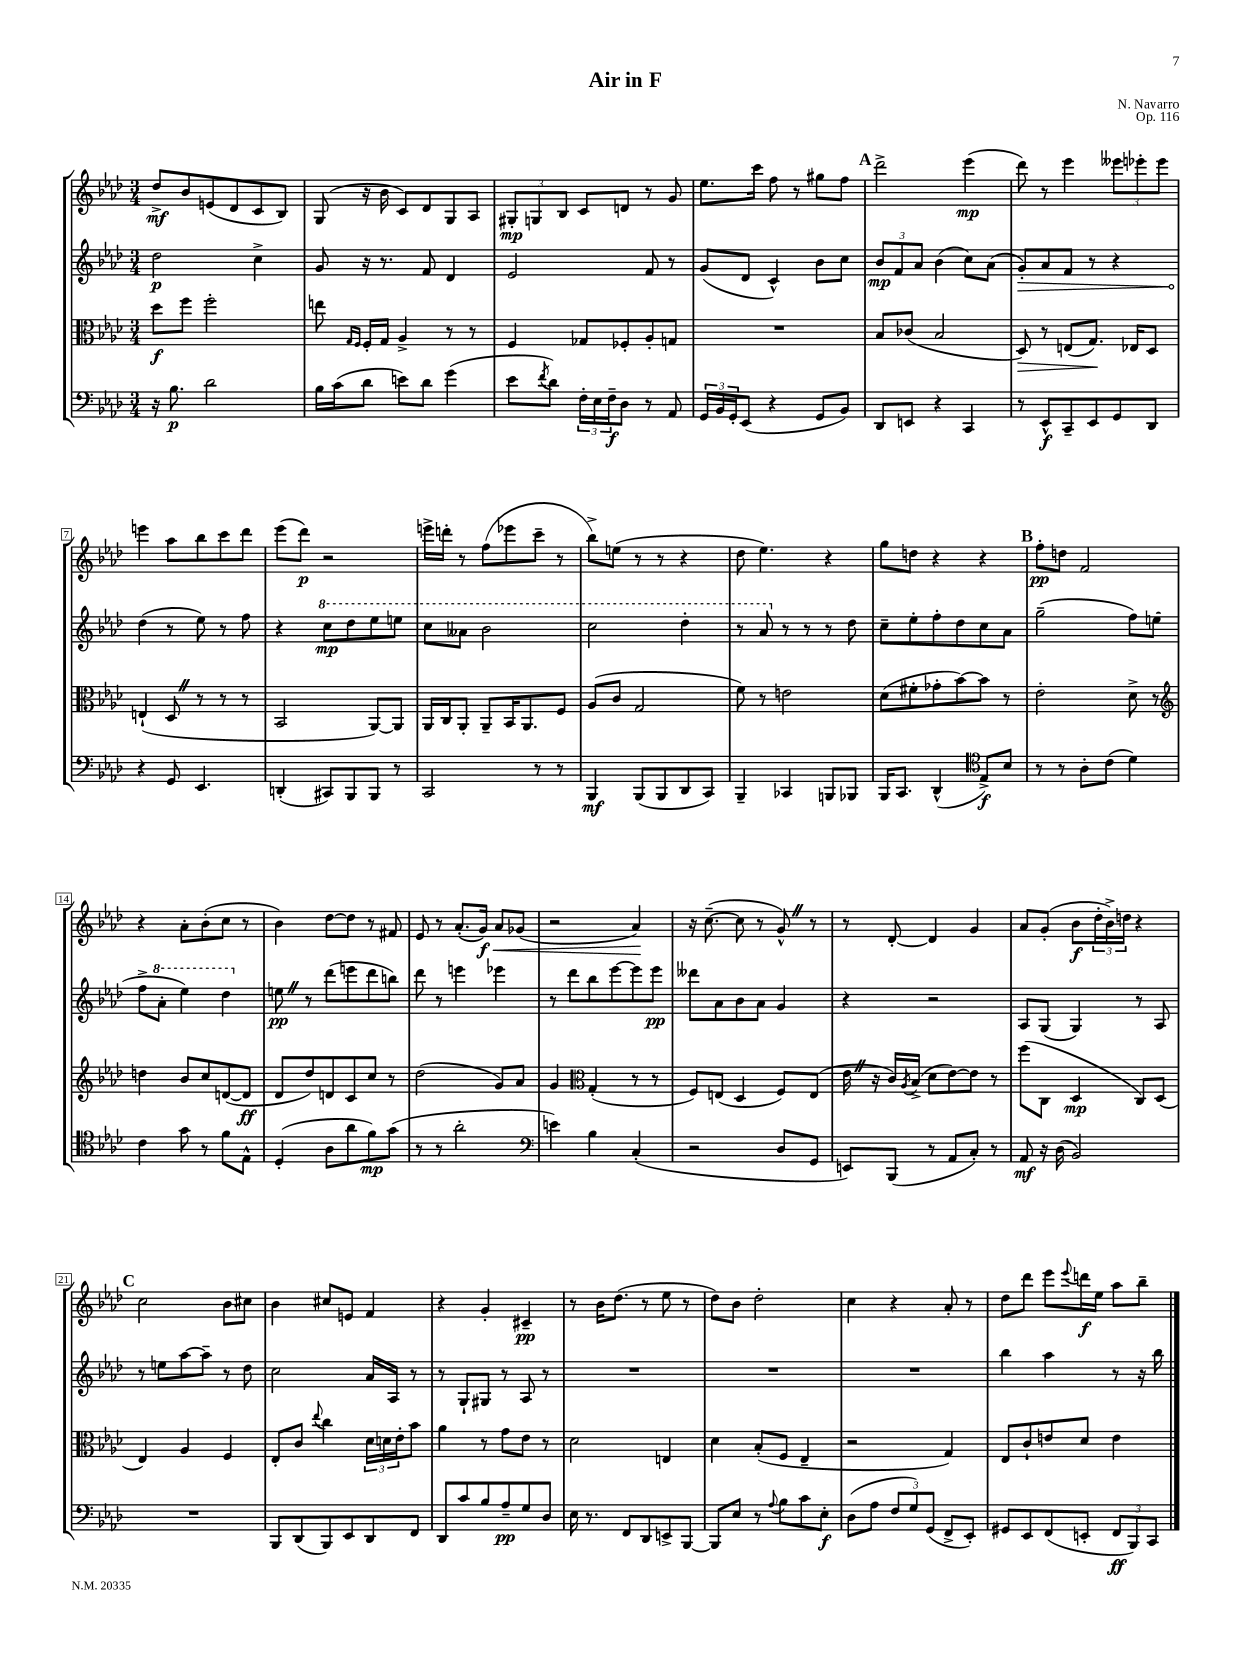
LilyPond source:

\header { title = "Air in F" composer = "N. Navarro" opus = "Op. 116" }
<<
\new StaffGroup <<
\new Staff = "s0" {
    \clef treble \key aes \major \numericTimeSignature \time 3/4
    des''8->\mf bes'8 e'8( des'8 c'8 bes8) |
    g8( r16 bes'16 c'8) des'8 g8 aes8 |
    \tuplet 3/2 { gis8-.\mp g8 bes8 } c'8 d'8 r8 g'8 |
    ees''8. c'''16 f''8 r8 gis''8 f''8 |
    \mark \markup { \bold "A" } des'''2-> ees'''4\mp( |
    des'''8) r8 ees'''4 \tuplet 3/2 { eeses'''8 ees'''8-. ees'''8 } |
    e'''4 aes''8 bes''8 c'''8 des'''8 |
    ees'''8( des'''8\p) r2 |
    e'''16-> d'''16-. r8 f''8( ees'''8 c'''8-- r8 |
    bes''8->) e''8( r8 r8 r4 |
    des''8 ees''4.) r4 |
    g''8 d''8 r4 r4 |
    \mark \markup { \bold "B" } f''8-.\pp d''8 f'2 |
    r4 aes'8-. bes'8-.( c''8 r8 |
    bes'4) des''8~ des''8 r8 fis'8 |
    ees'8 r8 aes'8.-.( g'16\f\<) aes'8 ges'8( |
    r2 aes'4\!) |
    r16 c''8.~--( c''8 r8 g'8-^) \once \override BreathingSign.text = \markup { \musicglyph "scripts.caesura.straight" } \breathe r8 |
    r8 des'8~-. des'4 g'4 |
    aes'8 g'8-.( bes'8\f \tuplet 3/2 { des''16-. bes'16->) d''16 } r4 |
    \mark \markup { \bold "C" } c''2 bes'8 cis''8 |
    bes'4 cis''8 e'8 f'4 |
    r4 g'4-. cis'4--\pp |
    r8 bes'16 des''8.( r8 ees''8 r8 |
    des''8) bes'8 des''2-. |
    c''4 r4 aes'8-. r8 |
    des''8 des'''8 ees'''8 \appoggiatura { ees'''8 } d'''16\f ees''16 aes''8 bes''8-- \bar "|." |
}
\new Staff = "s1" {
    \clef treble \key aes \major \numericTimeSignature \time 3/4
    des''2\p c''4-> |
    g'8 r16 r8. f'8 des'4 |
    ees'2 f'8 r8 |
    g'8( des'8 c'4-^) bes'8 c''8 |
    \mark \markup { \bold "A" } \tuplet 3/2 { bes'8\mp f'8 aes'8 } bes'4( c''8) aes'8( |
    \once \override Hairpin.circled-tip = ##t g'8-.\>) aes'8 f'8 r8 r4 |
    des''4\!( r8 ees''8) r8 f''8 |
    r4 \ottava #1 c'''8\mp des'''8 ees'''8 e'''8 |
    c'''8 aeses''8 bes''2 |
    c'''2 des'''4-. |
    r8 aes''8 \ottava #0 r8 r8 r8 des''8 |
    c''8-- ees''8-. f''8-. des''8 c''8 aes'8 |
    \mark \markup { \bold "B" } g''2--( f''8) e''8( |
    f''8-> \ottava #1 aes''8-. ees'''4) des'''4 \ottava #0 |
    e''8\pp \once \override BreathingSign.text = \markup { \musicglyph "scripts.caesura.straight" } \breathe r8 des'''8( e'''8 des'''8 b''8) |
    des'''8 r8 e'''4 ees'''4 |
    r8 des'''8 bes''8 ees'''8~ ees'''8 ees'''8\pp |
    deses'''8 aes'8 bes'8 aes'8 g'4 |
    r4 r2 |
    aes8 g8( g4) r8 aes8 |
    \mark \markup { \bold "C" } r8 e''8 aes''8~ aes''8-- r8 des''8 |
    c''2 aes'16 aes16 r8 |
    r8 g8-! gis8 r8 aes8 r8 |
    R2. |
    R2. |
    R2. |
    bes''4 aes''4 r8 r16 bes''16 \bar "|." |
}
\new Staff = "s2" {
    \clef alto \key aes \major \numericTimeSignature \time 3/4
    des''8\f f''8 f''2-. |
    e''8 \grace { g16 f16 } f16-. g16 aes4-> r8 r8 |
    f4 ges8 fes8-. aes8-. g8 |
    R2. |
    \mark \markup { \bold "A" } bes8 ces'8( bes2 |
    des8\>) r8 e8( g8.\!) ees16 des8 |
    e4-!( des8 \once \override BreathingSign.text = \markup { \musicglyph "scripts.caesura.straight" } \breathe r8 r8 r8 |
    bes,2 aes,8~) aes,8 |
    aes,16 c16 aes,8-. aes,8-- bes,16 aes,8. f8 |
    aes8( c'8 g2 |
    f'8) r8 e'2 |
    des'8( fis'8-. ges'8-. bes'8~) bes'8 r8 |
    \mark \markup { \bold "B" } ees'2-. des'8-> r8 |
    \clef treble d''4 bes'8 c''8 d'8~( d'8\ff |
    des'8 des''8) d'8 c'8 c''8 r8 |
    des''2( g'8) aes'8 |
    g'4 \clef alto g4-.( r8 r8 |
    f8) e8( des4 f8) e8( |
    ees'16 \once \override BreathingSign.text = \markup { \musicglyph "scripts.caesura.straight" } \breathe r16 c'16) \acciaccatura { aes8 } bes16->( des'8 ees'8~) ees'8 r8 |
    f''8( c8 des4\mp c8) des8( |
    \mark \markup { \bold "C" } ees4) aes4 f4 |
    ees8-. c'8 \appoggiatura { ees''8 } c''4 \tuplet 3/2 { des'16 d'16 ees'16-. } bes'8 |
    aes'4 r8 g'8 ees'8 r8 |
    des'2 e4 |
    des'4 bes8-.( f8 ees4-- |
    r2 g4) |
    ees8 c'8-! e'8 des'8 e'4 \bar "|." |
}
\new Staff = "s3" {
    \clef bass \key aes \major \numericTimeSignature \time 3/4
    r16 bes8.\p des'2 |
    bes16 c'16( des'8 e'8) des'8 g'4( |
    ees'8 \acciaccatura { f'8 } des'8) \tuplet 3/2 { f16-. ees16 f16--\f } des8 r8 aes,8 |
    \tuplet 3/2 { g,16 bes,16 g,16-. } ees,8( r4 g,8 bes,8) |
    \mark \markup { \bold "A" } des,8 e,8 r4 c,4 |
    r8 ees,8-^\f c,8-- ees,8 g,8 des,8 |
    r4 g,8 ees,4. |
    d,4-.( cis,8) bes,,8 bes,,8 r8 |
    c,2 r8 r8 |
    bes,,4\mf bes,,8( bes,,8 des,8 c,8) |
    bes,,4-- ces,4 b,,8 bes,,8 |
    bes,,16 c,8. des,4-^( \clef tenor ees8->\f) bes8 |
    \mark \markup { \bold "B" } r8 r8 aes8-. c'8( des'4) |
    c'4 g'8 r8 f'8 ees8-^ |
    des4-.( aes8 aes'8 f'8\mp) g'8( |
    r8 r8 aes'2-. |
    \clef bass e'4) bes4 c4-.( |
    r2 des8 g,8 |
    e,8) bes,,8( r8 aes,8 c8-.) r8 |
    aes,8\mf r16 des16( bes,2) |
    \mark \markup { \bold "C" } R2. |
    bes,,8 des,8( bes,,8) ees,8 des,8 f,8 |
    des,8 c'8 bes8 aes8--\pp g8 des8 |
    ees16 r8. f,8 des,8 e,8-> bes,,8~ |
    bes,,8 ees8 r8 \appoggiatura { aes8 } bes8 c'8 ees8-.\f |
    des8( aes8 \tuplet 3/2 { f8 g8) g,8( } f,8-> ees,8-.) |
    gis,8 ees,8 f,8( e,8-. \tuplet 3/2 { f,8\ff bes,,8) c,8 } \bar "|." |
}
>>
>>
\layout { \context { \Score \override BarNumber.stencil = #(make-stencil-boxer 0.1 0.3 ly:text-interface::print) } }
